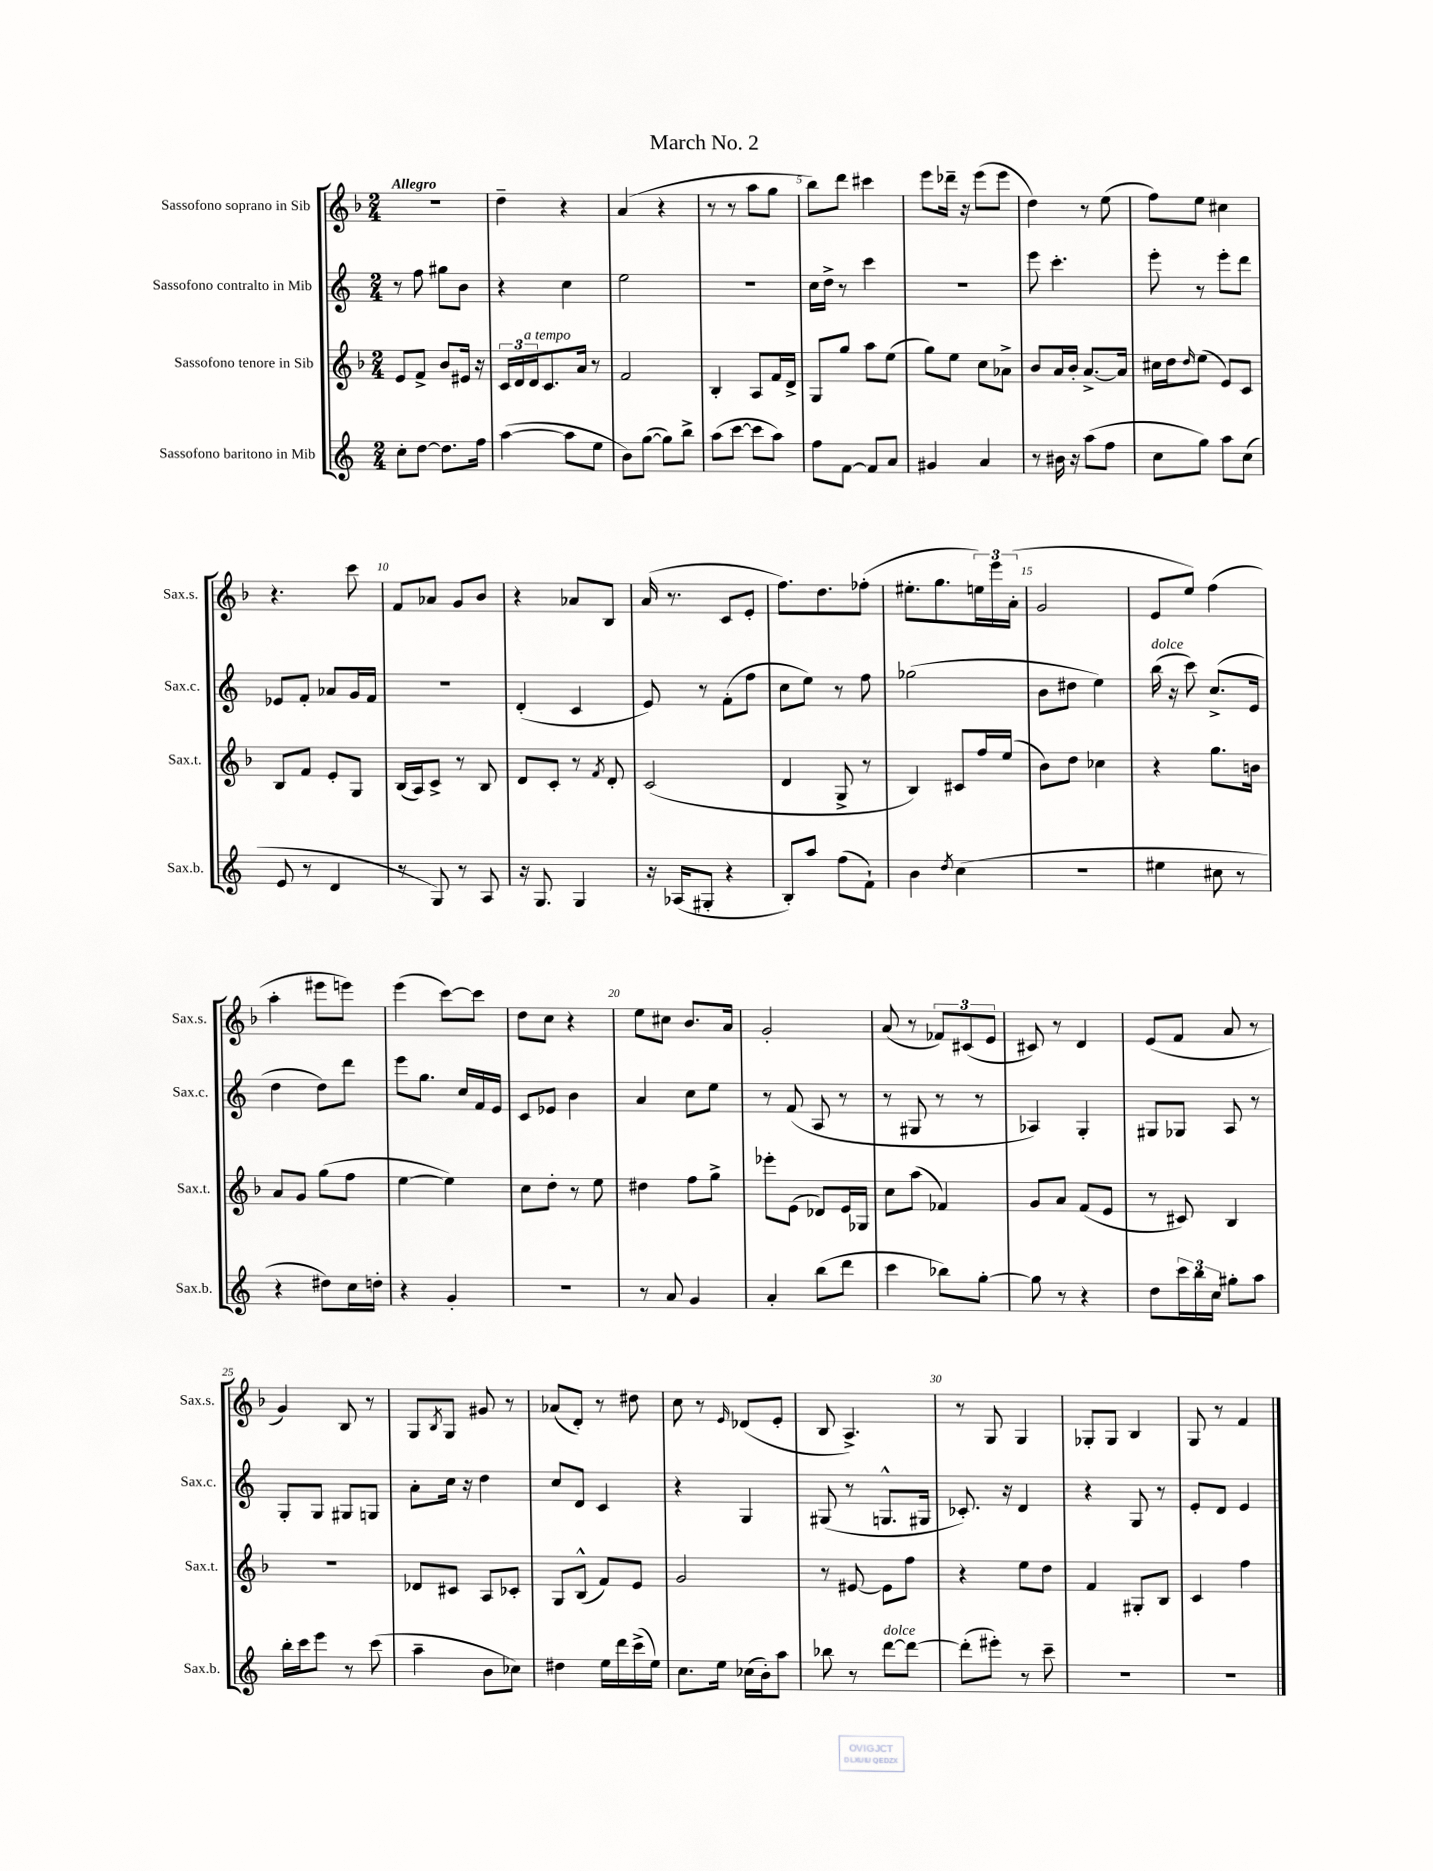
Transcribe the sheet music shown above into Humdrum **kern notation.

**kern	**kern	**kern	**kern
*part4	*part3	*part2	*part1
*staff4	*staff3	*staff2	*staff1
*I"Sassofono baritono in Mib	*I"Sassofono tenore in Sib	*I"Sassofono contralto in Mib	*I"Sassofono soprano in Sib
*I'Sax.b.	*I'Sax.t.	*I'Sax.c.	*I'Sax.s.
*clefG2	*clefG2	*clefG2	*clefG2
*k[]	*k[b-]	*k[]	*k[b-]
*M2/4	*M2/4	*M2/4	*M2/4
=1	=1	=1	=1
!	!	!	!LO:TX:a:B:t=Allegro
8cc'\L	8e/L	8r	2r
[8dd\J	8f^/J	8ff\	.
8.dd\L]	8b-/L	8gg#X\L	.
.	16e#X/Jk	8b\J	.
16ff\Jk	16r	.	.
=2	=2	=2	=2
([4aa\	24c/LL	4r	4dd~\
.	24d/	.	.
!	!LO:TX:a:i:t=a tempo	!	!
.	24d/J	.	.
.	8.c/	.	.
8aa\L]	.	4cc\	4r
.	16a/Jk	.	.
8ee\J	8r	.	.
=3	=3	=3	=3
8b\L)	2f/	2ee\	(4a/
([8gg\J	.	.	.
8gg\L])	.	.	4r
8bb^\J	.	.	.
=4	=4	=4	=4
(8aa\L	4B-'/	2r	8r
[8ccc\J	.	.	8r
8ccc\L]	8A/L	.	8aa\L
8aa\J)	16f/L	.	8gg\J
.	16d^/JJ	.	.
=5	=5	=5	=5
8ff\L	8G/L	16cc\LL	8bb-\L)
.	.	16dd^\JJ	.
[8f\J	8gg/J	8r	8ddd\J
8f/L]	8aa\L	4ccc\	4ccc#X\
8a/J	(8ee\J	.	.
=6	=6	=6	=6
4g#X/	8gg\L)	2r	8eee\L
.	8ee\J	.	16ddd-X~\Jk
.	.	.	16r
4a/	8cc\L	.	(8eee\L
.	8a-X^\J	.	8eee\J
=7	=7	=7	=7
8r	8b-/L	8eee\	4dd\)
16b#X\	16a/L	4.ccc'\	.
16r	16b-'/JJ	.	.
(8aa\L	[8.a^/L	.	8r
8ff\J	.	.	(8ee\
.	16a/Jk]	.	.
=8	=8	=8	=8
8cc\L	16cc#X\LL	8eee'\	8ff\L)
.	16dd\J	.	.
.	16qqdd/	.	.
8gg\J)	(8ee\J	8r	8ee\J
8aa\L	8e/L)	8eee'\L	4cc#X\
(8cc\J	8c/J	8ddd\J	.
!!LO:LB:g=z
=9	=9	=9	=9
8e/	8B-/L	8e-X/L	4.r
8r	8f/J	8f'/J	.
4d/	8e'/L	8a-X/L	.
.	8G/J	16g/L	8ccc\
.	.	16f/JJ	.
=10	=10	=10	=10
8r	(16B-/LL	2r	8f/L
.	16A/J)	.	.
8G/)	8c^/J	.	8a-X/J
8r	8r	.	8g/L
8A/	8B-/	.	8b-/J
=11	=11	=11	=11
16r	8d/L	(4d'/	4r
8.G/	.	.	.
.	8c'/J	.	.
4G/	8r	4c/	8a-X/L
.	8qf/	.	.
.	8d'/	.	8B-/J
=12	=12	=12	=12
16r	(2c/	8e/)	(16a/
(16A-X/KL	.	.	8.r
8G#X'/J	.	8r	.
4r	.	(8f'\L	8c/L
.	.	8ff\J	8e'/J
=13	=13	=13	=13
8B'/L)	4d/	8cc\L	8.ff\L)
8aa/J	.	8ee\J)	.
.	.	.	8.dd\
(8ff\L	8G^/	8r	.
8f`\J)	8r	8ff\	(8ff-X'\J
=14	=14	=14	=14
4b\	4B-/)	(2gg-X\	8.ee#X'\L
.	.	.	8.gg\
8qdd/	.	.	.
(4cc\	8c#X/L	.	.
.	16ff/L	.	24een\L)
.	.	.	24eee\
.	(16ee/JJ	.	.
.	.	.	(24a'\JJ
=15	=15	=15	=15
2r	8b-\L)	8b\L	2g/
.	8dd\J	8dd#X\J	.
.	4cc-X\	4ee\)	.
=16	=16	=16	=16
!	!	!LO:TX:a:i:t=dolce	!
4ee#X\	4r	(16bb\	8e/L
.	.	16r	.
.	.	8ccc\)	8ee/J)
8cc#X\	8.gg\L	(8.cc^/L	(4ff\
8r	.	.	.
.	16bn\Jk	16e/Jk	.
!!LO:LB:g=z
=17	=17	=17	=17
4r	8a/L	4dd\	4aa'\
.	8g/J	.	.
8dd#X\L)	(8gg\L	8dd\L)	8eee#X\L
16cc\L	8ff\J	8ddd\J	8eeen\J)
16ddn'\JJ	.	.	.
=18	=18	=18	=18
4r	[4ee\	8eee\L	(4eee\
.	.	8.gg\J	.
4g'/	4ee\])	.	[8ccc\L)
.	.	16cc/LL	.
.	.	16f/	8ccc\J]
.	.	16e/JJ	.
=19	=19	=19	=19
2r	8cc\L	8c/L	8dd\L
.	8dd'\J	8e-X/J	8cc\J
.	8r	4b\	4r
.	8ee\	.	.
=20	=20	=20	=20
8r	4dd#X\	4a/	8ee\L
8a/	.	.	8cc#X\J
4g/	8ff\L	8cc\L	8.b-/L
.	8gg^\J	8ee\J	.
.	.	.	16a/Jk
=21	=21	=21	=21
4a'/	8eee-X'\L	8r	2g'/
.	(8e\J	(8f/	.
(8bb\L	8d-X/L)	8A/	.
8ddd\J	16e/L	8r	.
.	16G-X/JJ	.	.
=22	=22	=22	=22
4ccc\	8cc\L	8r	(8a/
.	(8aa\J	8G#X/	8r
8bb-X\L)	4f-X/)	8r	12f-X/L)
.	.	.	(12c#X/
[8gg'\J	.	8r	.
.	.	.	12e/J
=23	=23	=23	=23
8gg\]	8g/L	4A-X/)	8c#X/)
8r	8a/J	.	8r
4r	(8f/L	4G'/	4d/
.	8e/J	.	.
=24	=24	=24	=24
8dd\L	8r	8G#X/L	(8e/L
24ccc\L	8c#X/)	8G-X/J	8f/J
24bb\	.	.	.
24cc\JJ	.	.	.
8gg#X'\L	4B-/	8A/	8a/
8aa\J	.	8r	8r
!!LO:LB:g=z
=25	=25	=25	=25
16bb'\LL	2r	8G'/L	4g/)
16ccc\J	.	.	.
8eee\J	.	8G/J	.
8r	.	8G#X/L	8B-/
(8ccc\	.	8Gn/J	8r
=26	=26	=26	=26
4aa~\	8d-X/L	8a'\L	8G/L
.	.	.	8qB-/
.	8c#X/J	16cc\Jk	8G/J
.	.	16r	.
8b\L	8A/L	4dd\	8g#X/
8cc-X\J)	8c-X'/J	.	8r
=27	=27	=27	=27
4dd#X\	8G/L	8cc/L	(8a-X/L
.	(8B-^^/J	8d/J	8d'/J)
16ee\LL	8f/L)	4c/	8r
16ddd\	.	.	.
(16ccc^\	8e/J	.	8dd#X\
16ee\JJ)	.	.	.
=28	=28	=28	=28
8.cc\L	2g/	4r	8cc\
.	.	.	8r
16ee\Jk	.	.	.
.	.	.	16qqe/
(16cc-X\LL	.	4G/	(8d-X/L
16b'\J)	.	.	.
8aa\J	.	.	8e'/J
=29	=29	=29	=29
8bb-X\	8r	(8G#X/	8B-/
8r	[8e#X/	8r	4.A^/)
!LO:TX:a:i:t=dolce	!	!	!
[8ddd\L	8e#\L]	8.Gn^^/L	.
8ddd\J_	8ff\J	.	.
.	.	16G#X/Jk	.
=30	=30	=30	=30
(8ddd'\L]	4r	8.c-X'/)	8r
8eee#X'\J)	.	.	8G/
.	.	16r	.
8r	8ee\L	4d/	4G/
8ccc~\	8dd\J	.	.
=31	=31	=31	=31
2r	4f/	4r	8G-X'/L
.	.	.	8G-/J
.	8G#X'/L	8G/	4B-/
.	8B-/J	8r	.
=32	=32	=32	=32
2r	4c/	8e'/L	8G/
.	.	8d/J	8r
.	4ff\	4e/	4f/
==	==	==	==
*-	*-	*-	*-
